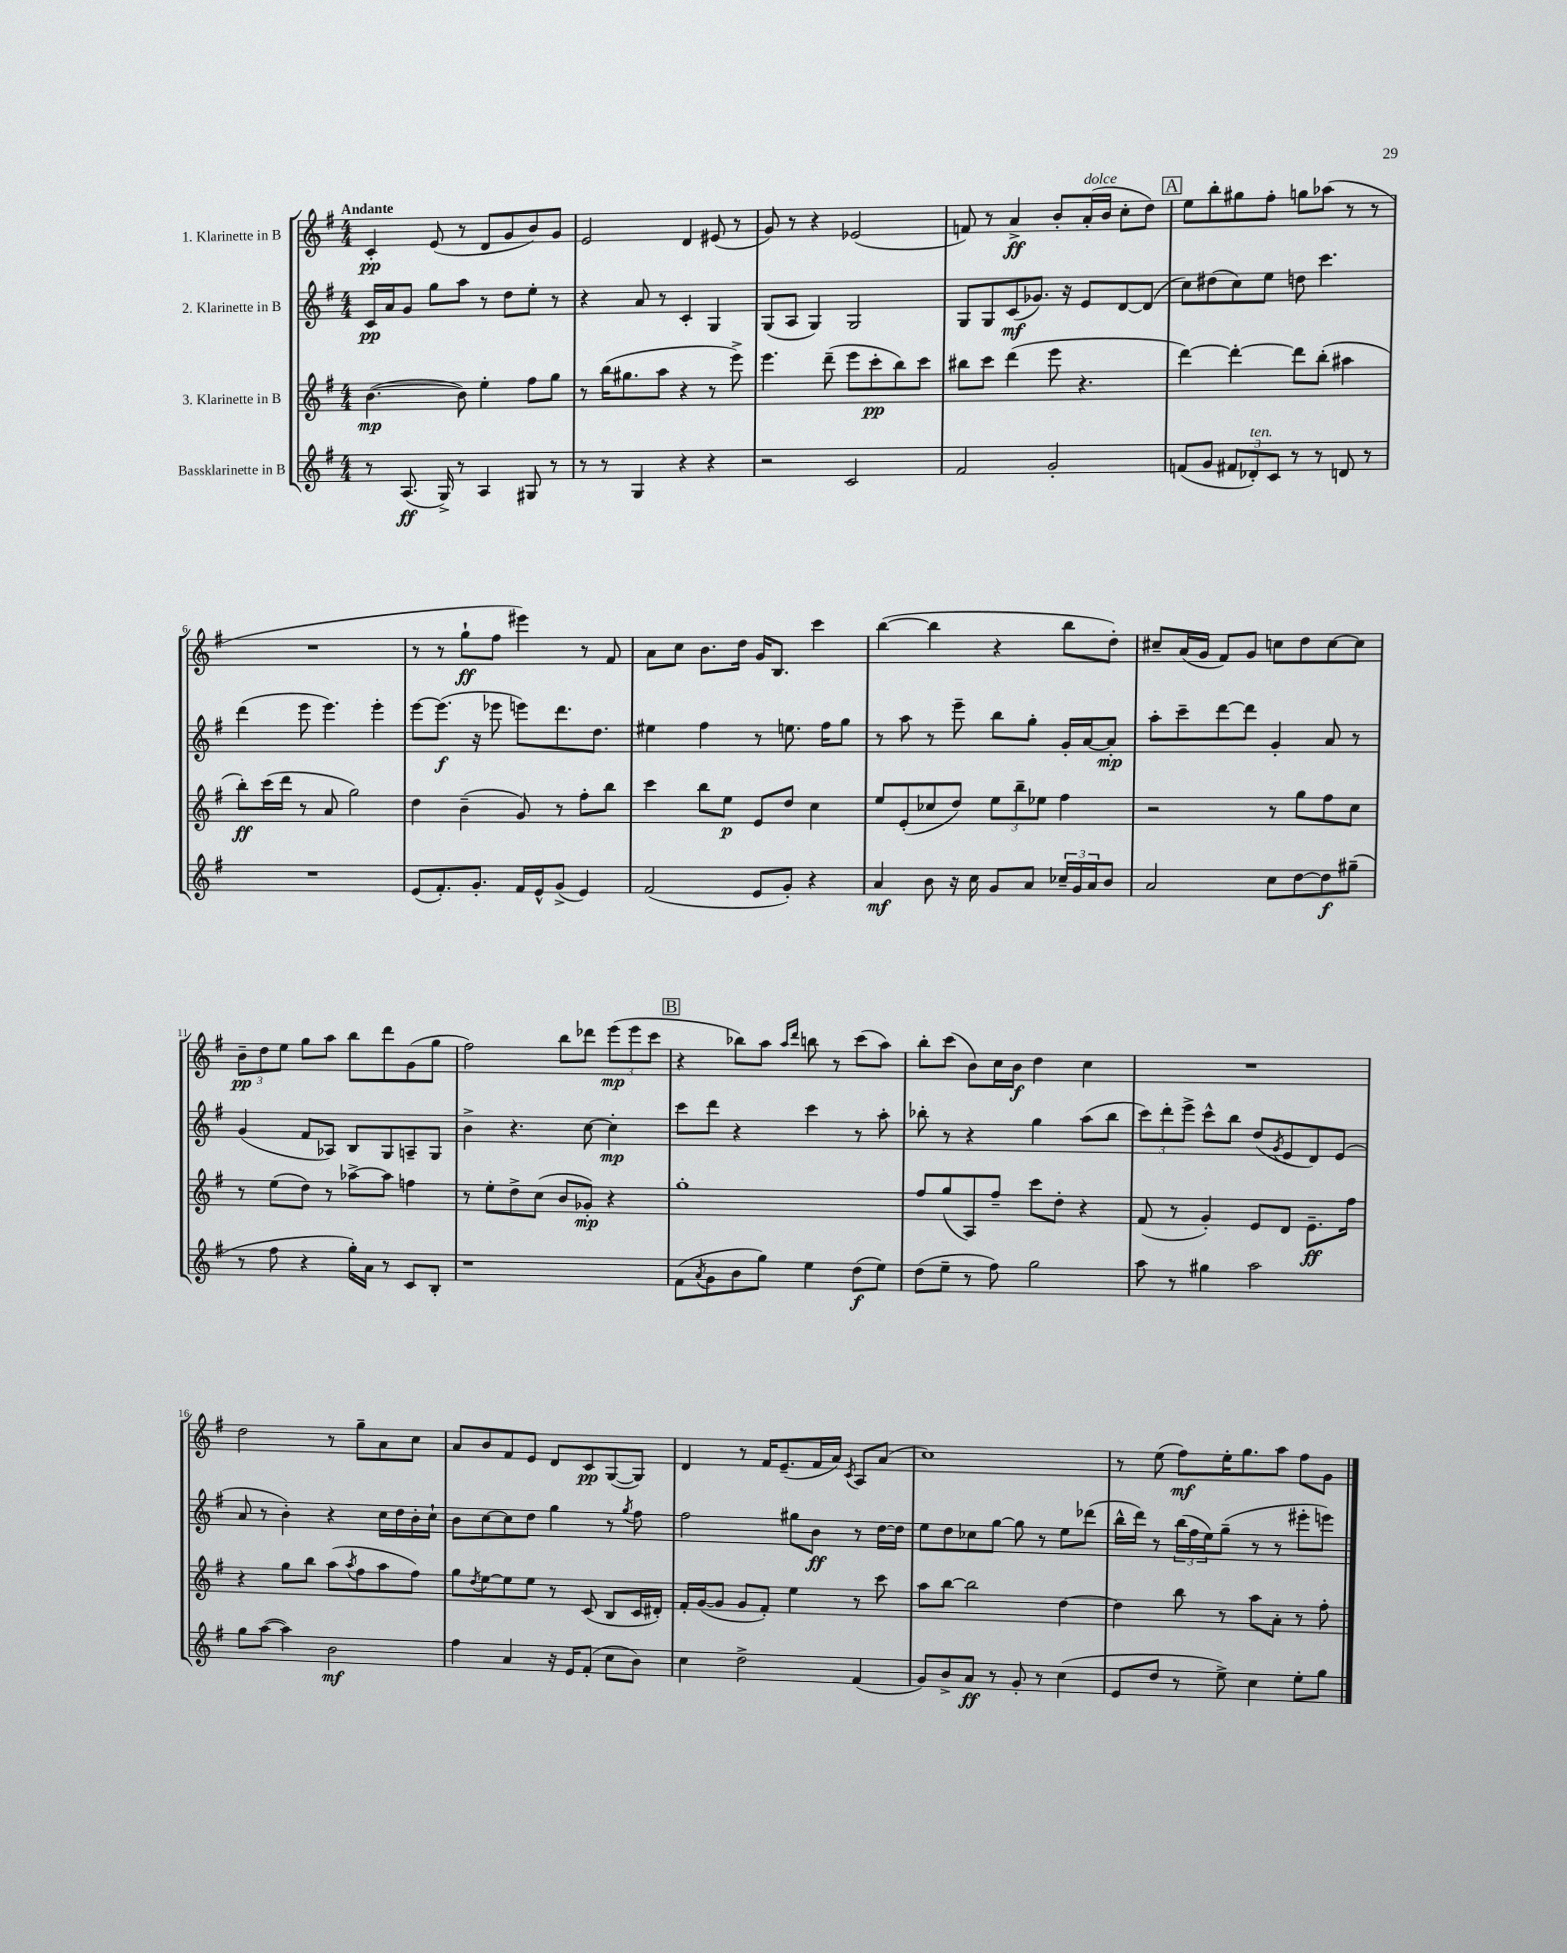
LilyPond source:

<<
\new StaffGroup <<
\new Staff = "s0" \with { instrumentName = "1. Klarinette in B" } {
    \clef treble \key g \major \numericTimeSignature \time 4/4 \tempo "Andante"
    c'4-.\pp e'8( r8 d'8 g'8 b'8) g'8 |
    e'2 d'4 eis'8( r8 |
    g'8) r8 r4 ees'2( |
    f'8) r8 a'4->\ff b'8-. a'16-.^\markup { \italic "dolce" }( b'16 c''8-. d''8) |
    \mark \markup { \box "A" } e''8 b''8-. gis''8 fis''8-. g''8 aes''8( r8 r8 |
    R1 |
    r8 r8 g''8-!\ff fis''8 eis'''4) r8 fis'8 |
    a'8 c''8 b'8. d''16 g'16 b8. c'''4 |
    b''4~( b''4 r4 b''8 d''8-.) |
    cis''8-- a'16( g'16 fis'8) g'8 c''8 d''8 c''8~ c''8 |
    \tuplet 3/2 { b'8--\pp d''8 e''8 } g''8 a''8 b''8 d'''8 g'8( g''8 |
    fis''2) b''8 des'''8 \tuplet 3/2 { e'''8\mp( e'''8 c'''8 } |
    \mark \markup { \box "B" } r4 bes''8) a''8 \grace { a''16 d'''16 } b''8 r8 c'''8( a''8) |
    b''8-. c'''8( b'8) c''16 b'16\f d''4 c''4 |
    R1 |
    d''2 r8 g''8-- a'8 c''8 |
    a'8 b'8 fis'8 e'8 d'8 c'8\pp g8~( g8) |
    d'4 r8 fis'16 e'8.--( fis'16 a'16) \acciaccatura { c'8 } a8 a'8( |
    c''1) |
    r8 e''8( fis''8\mf) e''16-. g''8. a''8 fis''8 g'8 \bar "|." |
}
\new Staff = "s1" \with { instrumentName = "2. Klarinette in B" } {
    \clef treble \key g \major \numericTimeSignature \time 4/4
    c'16\pp a'16 g'8 g''8 a''8 r8 d''8 e''8-. r8 |
    r4 a'8 r8 c'4-. g4 |
    g8( a8 g4) g2 |
    g8 g8 c'8\mf( ges'8.) r16 e'8 d'8~ d'8( |
    \mark \markup { \box "A" } c''8) dis''8( c''8) e''8 d''8 c'''4. |
    d'''4( e'''8 e'''4.) e'''4-. |
    e'''8~ e'''8.\f( r16 ees'''8 e'''8) d'''8. d''8. |
    eis''4 fis''4 r8 e''8. fis''16 g''8 |
    r8 a''8 r8 e'''8-- b''8 g''8-. g'16-. a'16~ a'8-.\mp |
    a''8-. c'''8-- d'''8~ d'''8 g'4-. a'8 r8 |
    g'4( fis'8 aes8) b8 g8 a8-- g8 |
    b'4-> r4. c''8~ c''4-.\mp |
    \mark \markup { \box "B" } c'''8 d'''8 r4 c'''4 r8 a''8-. |
    bes''8-. r8 r4 g''4 a''8( bes''8 |
    \tuplet 3/2 { c'''8) d'''8-. e'''8-> } c'''8-^ b''8 d''8( \acciaccatura { g'8 } e'8 d'8) e'8( |
    a'8 r8 b'4-.) r4 c''16 d''16 b'16-. c''16-! |
    b'8 c''8~ c''8 d''8 g''4 r8 \acciaccatura { g''8 } fis''8 |
    fis''2 gis''8 b'8\ff r8 d''16~ d''16 |
    e''8 d''8 ces''8 g''8~ g''8 r8 e''8 des'''8( |
    b''16-^ d'''16) r8 \tuplet 3/2 { b''16( fis''16 e''16) } g''8--( r8 r8 eis'''8-. e'''8) \bar "|." |
}
\new Staff = "s2" \with { instrumentName = "3. Klarinette in B" } {
    \clef treble \key g \major \numericTimeSignature \time 4/4
    b'4.~\mp( b'8) e''4-. fis''8 g''8 |
    r8 b''16( gis''8. a''8 r4 r8 e'''8->) |
    e'''4. d'''8--( e'''8 c'''8-.\pp b''8) c'''8 |
    bis''8 c'''8 d'''4( e'''8 r4. |
    \mark \markup { \box "A" } d'''4~) d'''4~-. d'''8 b''8-.( ais''4 |
    b''8-.\ff) c'''16( d'''16 r8 a'8 g''2) |
    d''4 b'4--( g'8) r8 fis''8-. b''8 |
    c'''4 b''8 e''8\p e'8 d''8 c''4 |
    e''8 e'8-.( ces''8 d''8) \tuplet 3/2 { e''8 b''8-- ees''8 } fis''4 |
    r2 r8 g''8 fis''8 c''8 |
    r8 e''8( d''8) r8 aes''8~-> aes''8 f''4 |
    r8 e''8-. d''8-> c''8( b'8 ges'8-.\mp) r4 |
    \mark \markup { \box "B" } g''1-. |
    fis''8 g''8( a8) fis''8-- c'''8 d''8-. r4 |
    fis'8( r8 g'4-.) e'8 d'8 e'8.--\ff fis''16 |
    r4 g''8 b''8 a''8( \acciaccatura { a''8 } fis''8 a''8 fis''8) |
    g''8 \acciaccatura { d''8 } e''8~ e''8 e''8 r8 c'8( b8 c'16 dis'16-.) |
    fis'16-. g'16~( g'8 g'8 fis'8-.) e''4 r8 c'''8 |
    a''8 b''8~ b''2 d''4~ |
    d''4 b''8 r8 a''8 a'8-. r8 fis''8-. \bar "|." |
}
\new Staff = "s3" \with { instrumentName = "Bassklarinette in B" } {
    \clef treble \key g \major \numericTimeSignature \time 4/4
    r8 a8.\ff( g16->) r8 a4 gis8 r8 |
    r8 r8 g4 r4 r4 |
    r2 c'2 |
    fis'2 g'2-. |
    \mark \markup { \box "A" } f'8( g'8 \tuplet 3/2 { fis'8 des'8-.^\markup { \italic "ten." }) c'8 } r8 r8 d'8 r8 |
    R1 |
    e'8( fis'8.-.) g'8.-. fis'16 e'16-^ g'8->( e'4) |
    fis'2( e'8 g'8-.) r4 |
    a'4\mf b'8 r16 c''16 g'8 a'8 \tuplet 3/2 { ces''16-- g'16 a'16 } b'8 |
    a'2 c''8 d''8~ d''8\f gis''8--( |
    r8 fis''8 r4 g''16-.) a'16 r8 c'8 b8-. |
    r1 |
    \mark \markup { \box "B" } fis'8( \acciaccatura { a'8 } g'8 b'8 g''8) e''4 d''8\f( e''8) |
    d''8( e''8-- r8 fis''8) g''2 |
    a''8 r8 gis''4 a''2 |
    g''8 a''8~( a''4) b'2\mf |
    fis''4 a'4 r16 e'16 fis'8-.( c''8 b'8) |
    c''4 d''2-> fis'4( |
    g'8) b'8-> a'8\ff r8 g'8-. r8 c''4( |
    e'8 d''8 r8 e''8->) c''4 e''8-. g''8 \bar "|." |
}
>>
>>
